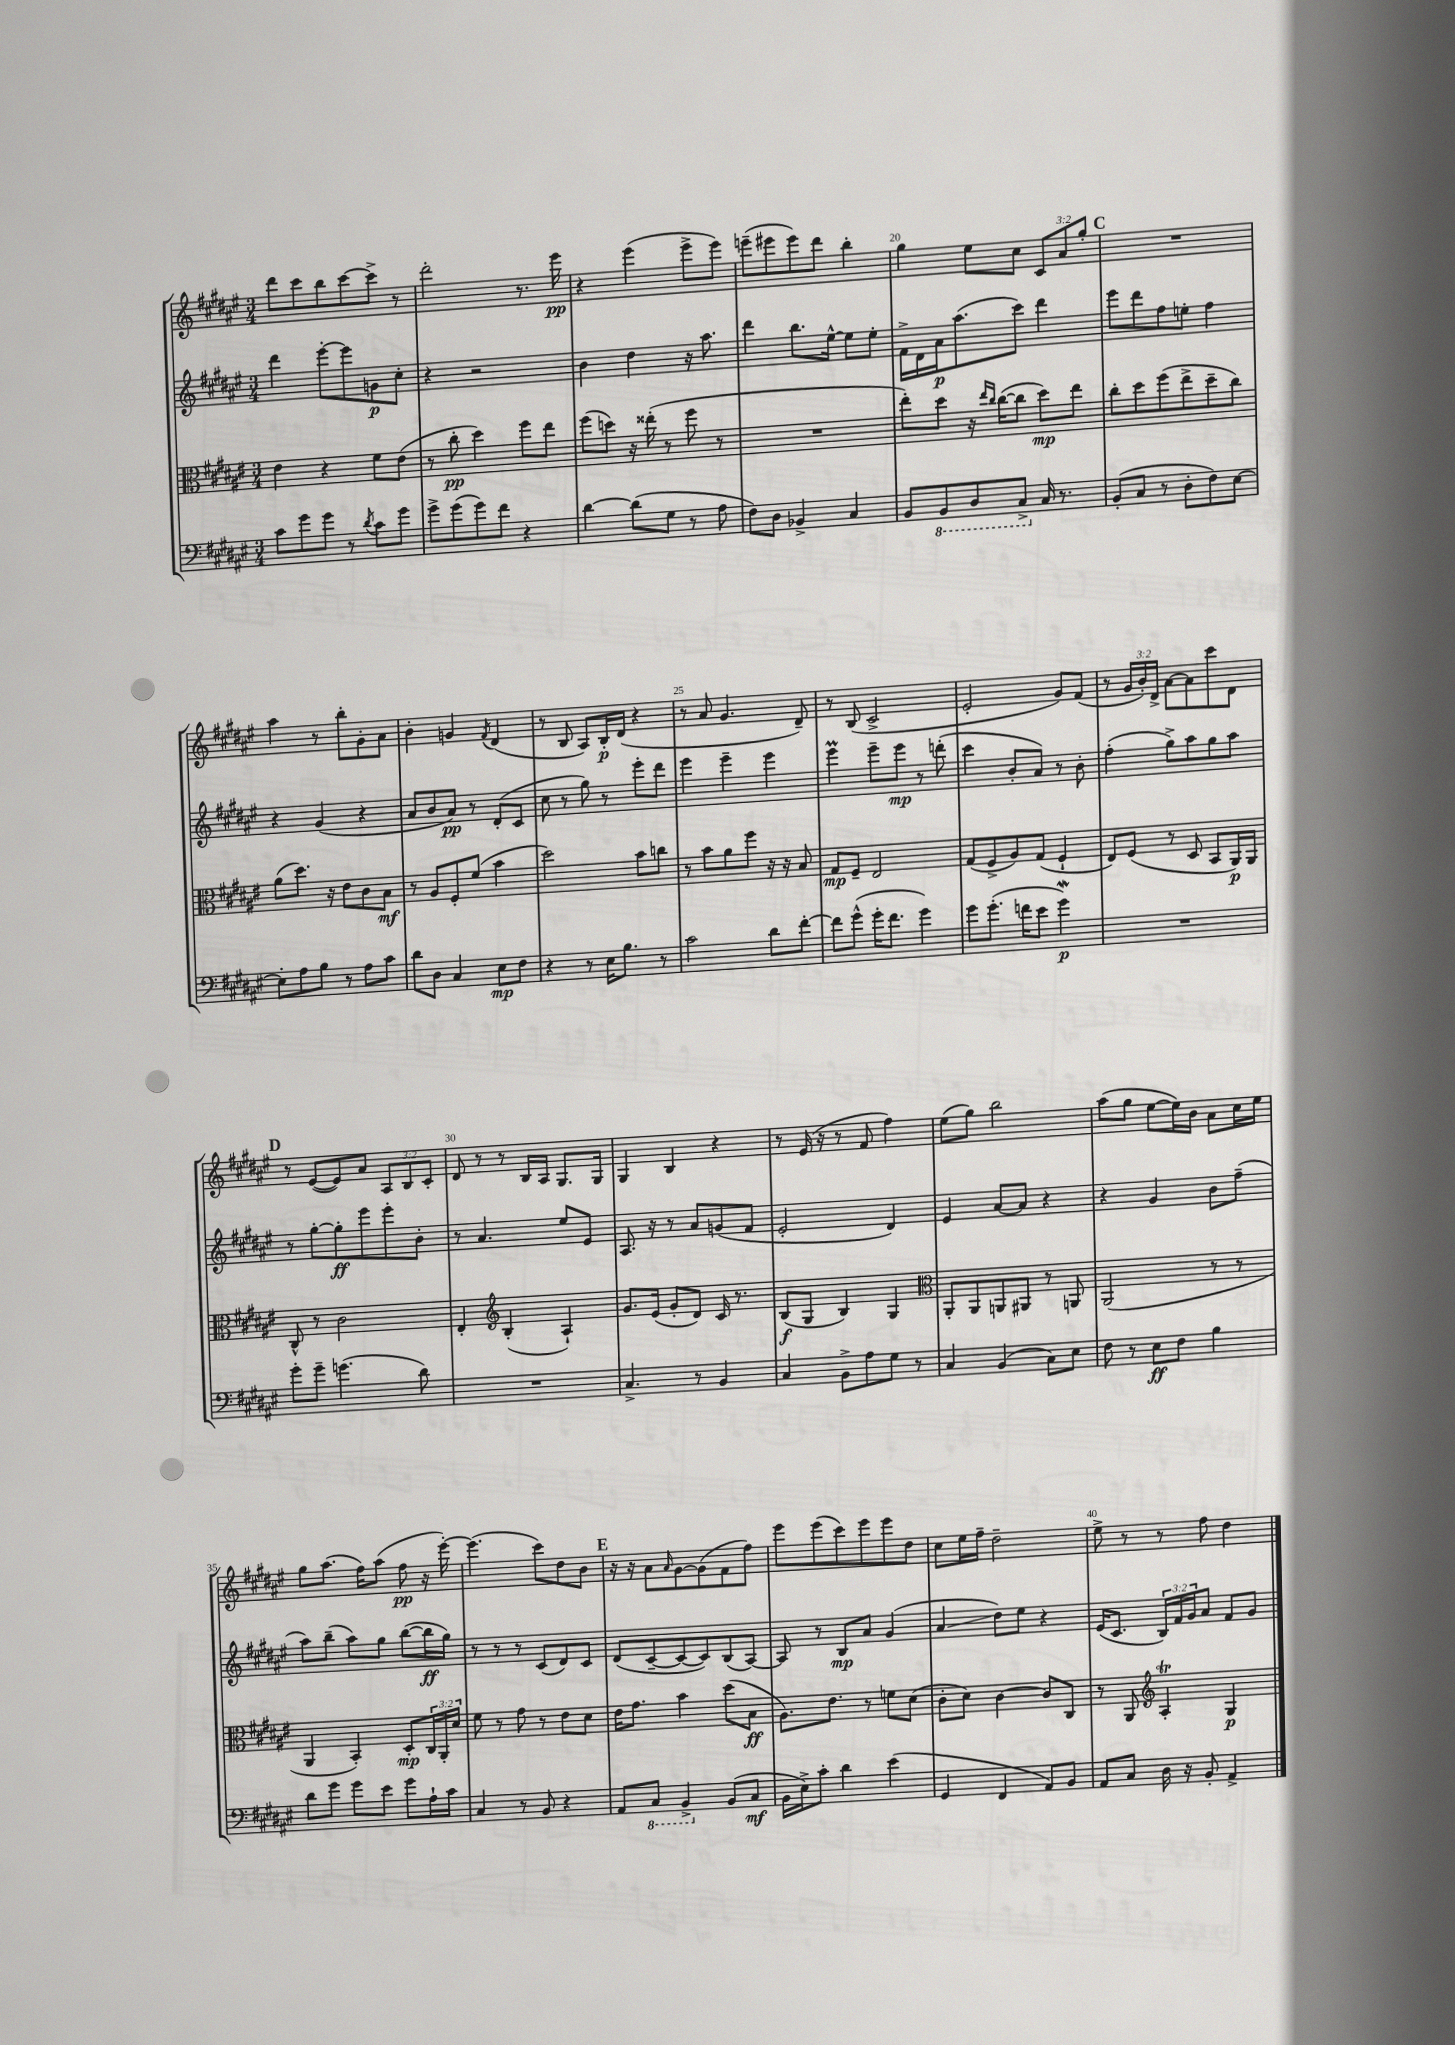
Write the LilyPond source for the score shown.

<<
\new StaffGroup <<
\new Staff = "s0" {
    \clef treble \key fis \major \numericTimeSignature \time 3/4 \override Staff.TupletNumber.text = #tuplet-number::calc-fraction-text
    dis'''8 cis'''8 b''8 cis'''8~ cis'''8-> r8 |
    dis'''2-. r8. eis'''16\pp |
    r4 eis'''4( eis'''8-> eis'''8) |
    e'''8--( eis'''8 eis'''8) dis'''8 b''4-. |
    gis''4 eis''8 cis''8 \tuplet 3/2 { cis'8 ais'8 gis''8-. } |
    \mark \markup { \bold "C" } R2. |
    ais''4 r8 b''8-. gis'8-. ais'8 |
    b'4-. g'4 \acciaccatura { fis'8 } dis'4( |
    r8 b8 ais8) b16-.\p dis'16( r4 |
    r8 ais'8 gis'4. dis'8--) |
    r8 b8( cis'2-> |
    eis'2-. gis'8) fis'8( |
    r8 \tuplet 3/2 { gis'16 b'16-.) dis'16-> } ais'8~ ais'8 cis'''8 dis'8 |
    \mark \markup { \bold "D" } r8 eis'8~( eis'8) ais'8 \tuplet 3/2 { ais8 b8 cis'8-. } |
    dis'8 r8 r8 b16 ais16 gis8. gis16 |
    gis4 b4 r4 |
    r8 eis'16( r16 r8 fis'8 fis''4) |
    eis''8( gis''8) b''2 |
    ais''8( gis''8 eis''8~ eis''16) b'16 ais'8 cis''16 eis''16 |
    gis''8 ais''8.( fis''16) ais''8( fis''8\pp r16 eis'''16~-.) |
    eis'''4.( cis'''8) dis''8 b'8 |
    \mark \markup { \bold "E" } r16 r16 ais'8 \grace { ais'16 } gis'8~ gis'8( fis'8 fis''8) |
    eis'''8 eis'''8( cis'''8) eis'''8 eis'''8 dis''8 |
    cis''8 eis''16 fis''16-- dis''2-- |
    eis''8-> r8 r8 fis''8 dis''4 \bar "|." |
}
\new Staff = "s1" {
    \clef treble \key fis \major \numericTimeSignature \time 3/4 \override Staff.TupletNumber.text = #tuplet-number::calc-fraction-text
    dis'''4 eis'''8~-. eis'''8 g'8\p cis''8-. |
    r4 r2 |
    b'4 dis''4 r16 ais''8. |
    dis'''4 b''8. eis''16~-^ eis''8 eis''8-. |
    fis'16-> dis'16 ais'16\p ais''8.( cis'''8) dis'''4 |
    \mark \markup { \bold "C" } eis'''8 dis'''8 fis''8 e''8-. fis''4 |
    r4 gis'4( r4 |
    ais'8 b'8 ais'8\pp) r8 dis'8-.( cis'8 |
    cis''8 r8 gis''8) r8 eis'''8-. dis'''8 |
    eis'''4 eis'''4-- eis'''4 |
    eis'''4\prall eis'''8-- eis'''8\mp r8 d'''8-.( |
    cis'''4 b'8-. ais'8) r8 b'8-. |
    fis''4-.( gis''8->) ais''8 gis''8 ais''8 |
    \mark \markup { \bold "D" } r8 gis''8~-. gis''8-.\ff eis'''8 eis'''8-. b'8-. |
    r8 ais'4. eis''8 eis'8 |
    ais8. r16 r8 ais'8 g'8( fis'8 |
    eis'2-. dis'4) |
    eis'4 ais'8~ ais'8 r4 |
    r4 gis'4 b'8 fis''8--( |
    ais''8) b''8--( ais''8) gis''8 b''8~( b''16\ff gis''16) |
    r8 r8 r8 cis'8( dis'8) cis'8 |
    \mark \markup { \bold "E" } dis'8( cis'8~-- cis'8~ cis'8) b8( ais8~) |
    ais8 r8 b8\mp ais'8 gis'4( |
    ais'4\glissando dis''8) eis''8 r4 |
    eis'16( cis'8. \tuplet 3/2 { b16) fis'16 gis'16 } ais'8 fis'8 gis'8 \bar "|." |
}
\new Staff = "s2" {
    \clef alto \key fis \major \numericTimeSignature \time 3/4 \override Staff.TupletNumber.text = #tuplet-number::calc-fraction-text
    eis'4 r4 fis'8 eis'8( |
    r8 cis''8-.\pp dis''4) fis''8 eis''8 |
    fis''8( d''8) r16 eisis''16-.( r8 fis''8 r8 |
    R2. |
    eis''8-.) dis''8 r16 \grace { eis''16 cis''16 } cis''16~( cis''8 dis''8\mp) eis''8 |
    \mark \markup { \bold "C" } cis''8-. dis''8 fis''8( eis''8-> dis''8-- cis''8) |
    ais'8( dis''8.) r16 eis'8 cis'8 b8\mf |
    r8 ais8 fis8-. fis'8( b'4 |
    dis''2) b'8 c''8 |
    r8 b'8 ais'8 fis''8 r16 r16 b8 |
    gis8\mp fis8-- eis2 |
    gis8( fis8-> ais8) gis8( fis4-! |
    eis8) fis8( r8 dis8 b,8 ais,16\p) ais,16 |
    \mark \markup { \bold "D" } cis8-^ r8 cis'2 |
    eis4-. \clef treble b4-.( ais4-!) |
    gis'8. eis'16( gis'8-. dis'8) cis'16 r8. |
    b8\f( gis8 b4) gis4 |
    \clef alto ais,8-. ais,8 a,8 ais,8 r8 a,8 |
    ais,2( r8 r8 |
    ais,4 b,4-.) dis8-.\mp \tuplet 3/2 { cis16 ais,16-. dis'16 } |
    fis'8 r8 gis'8 r8 eis'8 dis'8 |
    \mark \markup { \bold "E" } eis'16 gis'8. b'4 dis''8( b8\ff |
    ais8.) eis'8. r8 f'8 dis'8( |
    cis'8-. dis'8) cis'4~ cis'8 cis8 |
    r8 ais,8 \clef treble ais4-.\trill gis4\p \bar "|." |
}
\new Staff = "s3" {
    \clef bass \key fis \major \numericTimeSignature \time 3/4
    cis'8 gis'8 gis'8 r8 \acciaccatura { dis'8 } cis'8 gis'8 |
    gis'8-> gis'8( gis'8) fis'8 r4 |
    dis'4~ dis'8( gis8 r8 ais8 |
    fis8) dis8 bes,4-> cis4 |
    b,8 \ottava #-1 b,,8 dis,8 cis,8-> \ottava #0 cis16 r8. |
    \mark \markup { \bold "C" } b,8-.( cis8 r8 dis8-. fis8) eis8~ |
    eis8-. ais8 b8 r8 ais8 cis'8 |
    dis'8 dis8 cis4 eis8\mp fis8 |
    r4 r8 eis16 b8. r8 |
    cis'2 dis'8 fis'8~-. |
    fis'8 gis'8-^( gis'16-. fis'8. gis'4) |
    gis'8 gis'8.-.( f'16 eis'8 gis'4\mordent\p) |
    R2. |
    \mark \markup { \bold "D" } gis'8-. gis'8-- g'4.( dis'8) |
    R2. |
    cis4.-> r8 b,4 |
    cis4 b,8-> ais8 gis8 r8 |
    cis4 b,4( cis8) eis8 |
    fis8 r8 eis8\ff fis8 b4 |
    dis'8 gis'8 gis'8 eis'8 gis'8 ais16-! cis'16 |
    cis4 r8 b,8 r4 |
    \mark \markup { \bold "E" } ais,8 \ottava #-1 cis,8 b,,4-> \ottava #0 b,8( cis8\mf |
    b,16 eis16->) cis'8-. dis'4 eis'4( |
    gis,4 fis,4 ais,8) b,8 |
    ais,8 cis8 dis16 r16 b,8-. ais,4-> \bar "|." |
}
>>
>>
\layout { \context { \Score currentBarNumber = #16 \override BarNumber.break-visibility = ##(#f #t #t) barNumberVisibility = #(every-nth-bar-number-visible 5) } }
